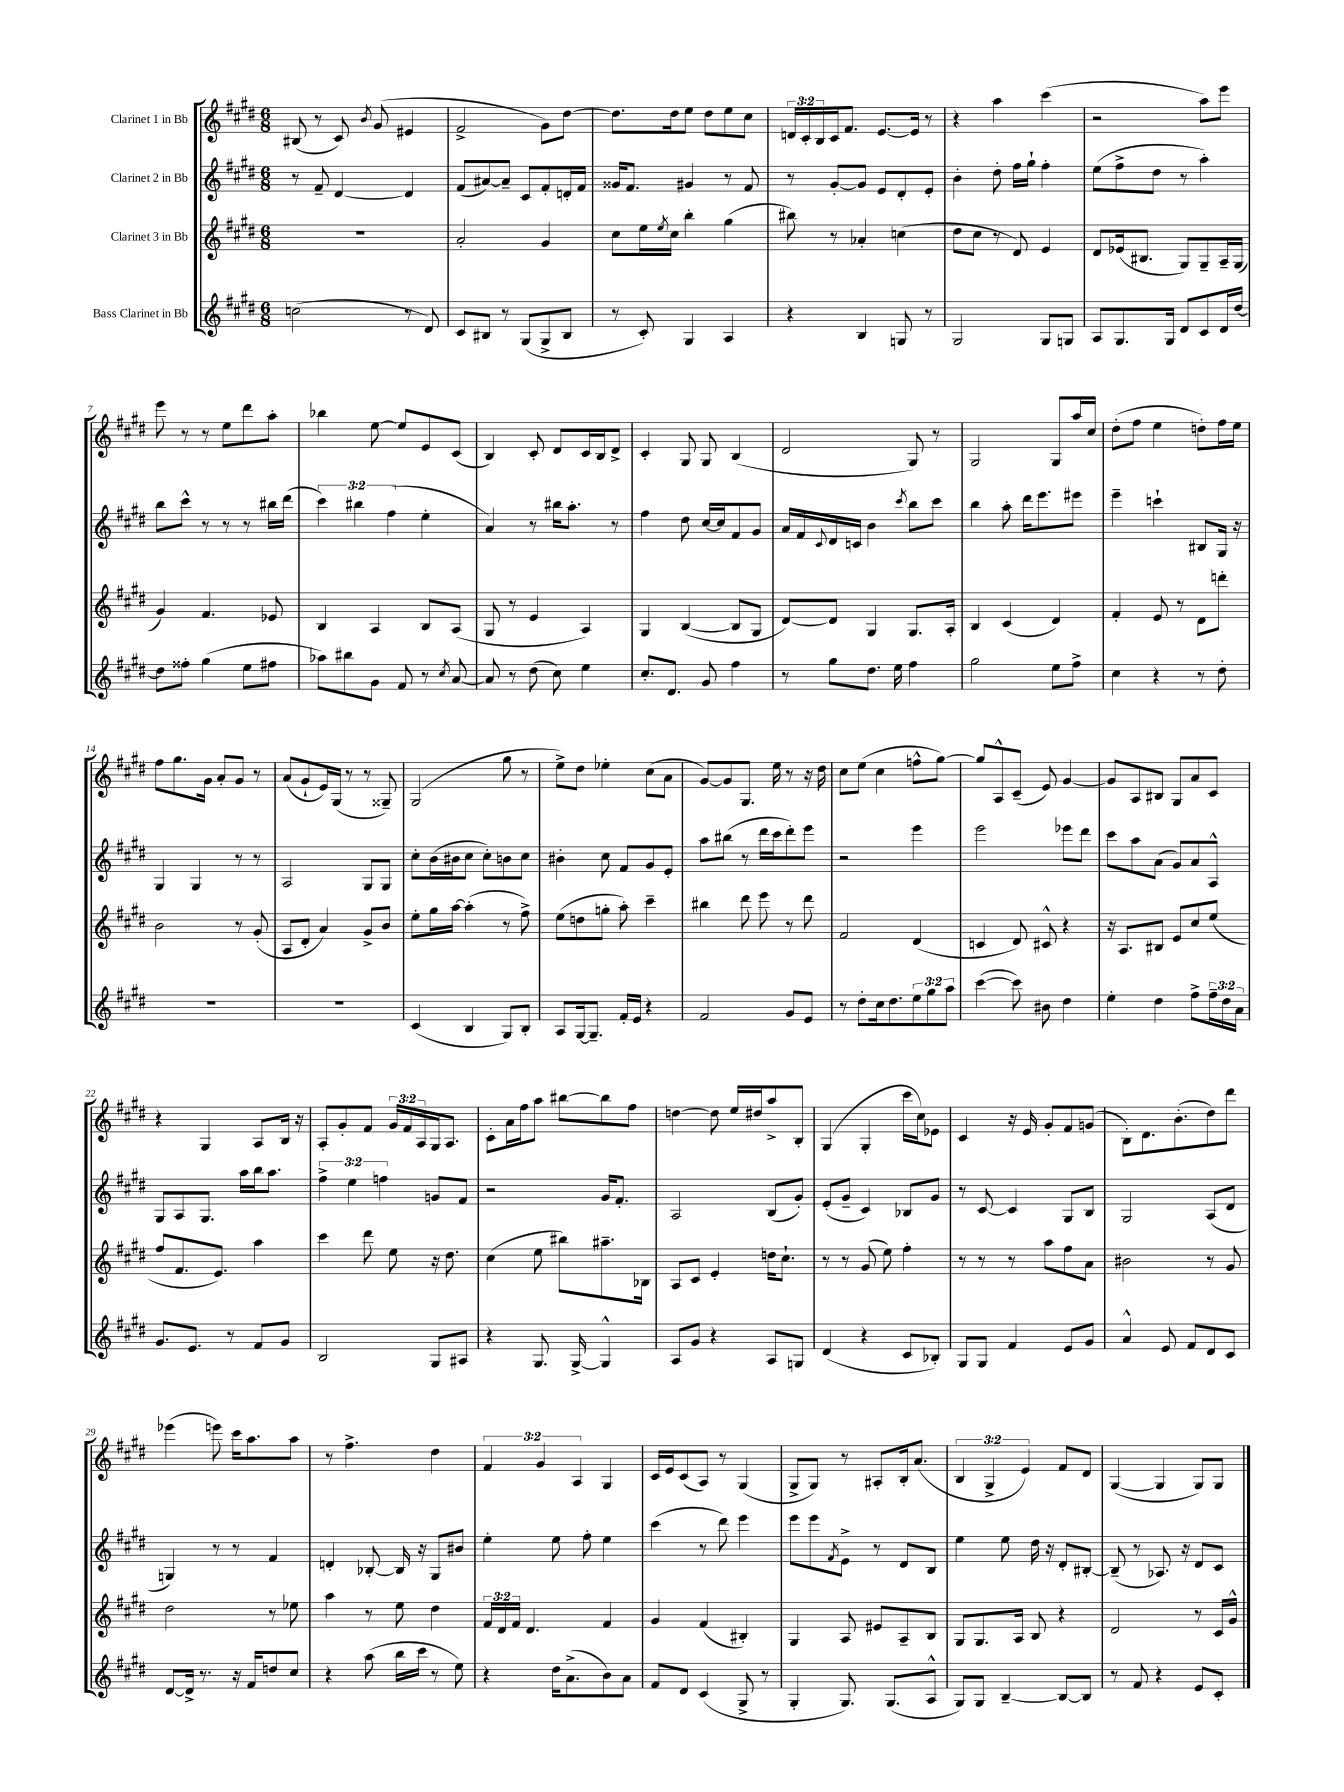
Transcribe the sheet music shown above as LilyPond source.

<<
\new StaffGroup <<
\new Staff = "s0" \with { instrumentName = "Clarinet 1 in Bb" } {
    \clef treble \key e \major \numericTimeSignature \time 6/8 \override Staff.TupletNumber.text = #tuplet-number::calc-fraction-text
    bis8( r8 cis'8) \acciaccatura { b'8 } gis'8( eis'4 |
    fis'2-> gis'8) dis''8~ |
    dis''8. dis''16 e''8 dis''8 e''8 cis''8 |
    \tuplet 3/2 { d'16 cis'16-. b16 } cis'16 fis'8. e'8.~ e'16 r8 |
    r4 a''4 cis'''4( |
    r2 a''8) e'''8 |
    e'''8 r8 r8 e''8 dis'''8 a''8-. |
    bes''4 e''8~ e''8 e'8 cis'8( |
    b4) cis'8-. dis'8 cis'16 b16 dis'8-> |
    cis'4-. gis8 gis8 b4( |
    dis'2 gis8) r8 |
    gis2 gis8 a''16 cis''16 |
    dis''8-.( fis''8 e''4 d''8-.) fis''16 e''16 |
    fis''8 gis''8. gis'16 a'8-. gis'8 r8 |
    a'8( gis'8-! e'16) gis16( r8 r8 gisis8--) |
    gis2( gis''8 r8 |
    e''8->) dis''8 ees''4-. cis''8( a'8 |
    gis'8~) gis'8 gis8. e''16 r8 r16 dis''16 |
    cis''8 e''8( cis''4 f''8-^ gis''8~) |
    gis''8 a8-^ cis'8--( e'8) gis'4~ |
    gis'8 a8 bis8 gis8 a'8 cis'8 |
    r4 gis4 a8 b16 r16 |
    a8-. gis'8-. fis'8 \tuplet 3/2 { gis'16 fis'16 a16 } gis16 a8. |
    cis'8-. a'16 fis''16 a''8 bis''8~ bis''8 fis''8 |
    d''4~ d''8 e''16 dis''16 a''8-> b8-. |
    gis4( gis4-. cis'''16 cis''16) ees'8 |
    cis'4 r16 e'16 gis'8-. fis'8 g'8( |
    b8-.) dis'8. b'8.-.( dis''8) dis'''8 |
    ees'''4( e'''8) cis'''16 a''8. a''8 |
    r8 fis''4.-> dis''4 |
    \tuplet 3/2 { fis'4 gis'4 a4 } gis4 |
    cis'16 e'16 cis'8( a8) r8 gis4( |
    gis8-> gis8) r8 ais8-. b16-. a'8.( |
    \tuplet 3/2 { b4 gis4-> e'4) } fis'8 dis'8 |
    gis4~( gis4 gis8) gis8 \bar "|." |
}
\new Staff = "s1" \with { instrumentName = "Clarinet 2 in Bb" } {
    \clef treble \key e \major \numericTimeSignature \time 6/8 \override Staff.TupletNumber.text = #tuplet-number::calc-fraction-text
    r8 fis'8-- dis'4~ dis'4 |
    fis'8( ais'8~) ais'8-- cis'8 fis'8-. d'16-. fis'16 |
    gisis'16 fis'8. gis'4 r8 fis'8 |
    r8 gis'8~-. gis'8 e'8 dis'8-. e'8-. |
    b'4-. dis''8-. fis''16 gis''16-! fis''4-. |
    e''8( fis''8-> dis''8 r8 a''4-.) |
    b''8 cis'''8-^ r8 r8 r8 bis''16 dis'''16( |
    \tuplet 3/2 { cis'''4) bis''4 fis''4( } e''4-. |
    a'4) r8 bis''16 a''8.-. r8 |
    fis''4 dis''8 cis''16~ cis''16 fis'8 gis'8 |
    a'16 fis'16 \appoggiatura { cis'8 } dis'16 c'16 b'4 \acciaccatura { cis'''8 } b''8 cis'''8 |
    b''4 a''8-. dis'''16 e'''8. eis'''8 |
    e'''4-- c'''4-! bis8 gis16 r16 |
    gis4 gis4 r8 r8 |
    a2 gis8 gis8 |
    cis''8-. b'16( bis'16 cis''8 cis''8-.) b'8 cis''8 |
    bis'4-. cis''8 fis'8 gis'8 e'8-. |
    a''8 bis''8( r8 dis'''16 cis'''16 dis'''8-.) e'''8 |
    r2 e'''4 |
    e'''2 ees'''8 dis'''8 |
    cis'''8 a''8 a'8( gis'8) a'8 a8-^ |
    gis8 a8 gis8. a''16 b''16 a''8. |
    \tuplet 3/2 { fis''4-> e''4 f''4 } g'8 fis'8 |
    r2 gis'16 fis'8.-. |
    a2 b8( gis'8-.) |
    e'8-.( gis'8-- cis'4) bes8 gis'8 |
    r8 cis'8~ cis'4 gis8 b8 |
    gis2 a8( dis'8 |
    g4) r8 r8 fis'4 |
    d'4-. bes8~-. bes16 r16 gis8 bis'8 |
    e''4-. e''8 fis''8-. e''4 |
    cis'''4( r8 dis'''8) e'''4 |
    e'''8 e'''8 \acciaccatura { fis'8 } e'8-> r8 dis'8 b8 |
    e''4 e''8 dis''16 r16 dis'8-. bis8~-. |
    bis8--( r8 aes8.) r16 dis'8 cis'8 \bar "|." |
}
\new Staff = "s2" \with { instrumentName = "Clarinet 3 in Bb" } {
    \clef treble \key e \major \numericTimeSignature \time 6/8 \override Staff.TupletNumber.text = #tuplet-number::calc-fraction-text
    R2. |
    a'2-. gis'4 |
    cis''8 e''16 \acciaccatura { e''8 } cis''16 b''4-. gis''4( |
    bis''8) r8 aes'4-. c''4( |
    dis''8 cis''8 r8 dis'8) e'4 |
    dis'8 ees'16( bis8. gis8) gis8-- a16-- gis16( |
    gis'4) fis'4. ees'8 |
    b4 a4 b8 a8( |
    gis8 r8 e'4 a4) |
    gis4 b4~( b8 gis8 |
    dis'8~) dis'8 gis4 gis8. a16-. |
    b4 cis'4( dis'4) |
    fis'4-. e'8 r8 dis'8 d'''8-. |
    b'2 r8 gis'8-.( |
    a8 dis'8-. a'4) gis'8-> b'8 |
    e''8-. gis''16 a''16~ a''4-.( r8 fis''8->) |
    e''8( d''8 g''8-. a''8-.) cis'''4-- |
    bis''4 dis'''8 e'''8 r8 dis'''8 |
    fis'2 dis'4( |
    c'4 dis'8) cis'8-^ r4 |
    r16 a8. bis8 e'8 cis''8 e''8( |
    fis''8 fis'8. e'8.) a''4 |
    cis'''4 dis'''8 e''8 r16 dis''8. |
    cis''4( e''8 bis''8) ais''8.-- bes16 |
    a8 cis'8 e'4-. d''16 cis''8.-! |
    r8 r8 gis'8( e''8) fis''4-. |
    r8 r8 r8 a''8 fis''8 a'8 |
    bis'2 r8 gis'8 |
    dis''2 r8 ees''8 |
    a''4 r8 e''8 dis''4 |
    \tuplet 3/2 { fis'16 dis'16 fis'16 } dis'4. fis'4 |
    gis'4 fis'4( bis4-.) |
    gis4 a8 eis'8 a8-- b8 |
    gis8 gis8. a16 b8 r4 |
    dis'2 r8 cis'16 gis'16-^ \bar "|." |
}
\new Staff = "s3" \with { instrumentName = "Bass Clarinet in Bb" } {
    \clef treble \key e \major \numericTimeSignature \time 6/8 \override Staff.TupletNumber.text = #tuplet-number::calc-fraction-text
    c''2( r8 dis'8) |
    cis'8 bis8 r8 gis8( gis8-> bis8 |
    r8 cis'8-.) gis4 a4 |
    r4 b4 g8 r8 |
    gis2 gis8 g8 |
    a8 gis8. gis16 dis'8 cis'8 dis'16 dis''16~ |
    dis''8 fisis''8-. gis''4( e''8 fis''8 |
    aes''8) bis''8 gis'8 fis'8 r8 \acciaccatura { cis''8 } a'8~ |
    a'8 r8 dis''8( cis''8) e''4 |
    cis''8.-. dis'8. gis'8 fis''4 |
    r8 gis''8 dis''8. e''16 fis''4 |
    gis''2 e''8 fis''8-> |
    cis''4 r4 r8 dis''8-. |
    R2. |
    R2. |
    cis'4( b4 gis8) b8-. |
    a8 gis16~ gis8.-- fis'16-. e'16 r4 |
    fis'2 gis'8 e'8 |
    r8 dis''8-. cis''16 dis''8. \tuplet 3/2 { e''8 gis''8 a''8 } |
    cis'''4~( cis'''8) bis'8 dis''4 |
    e''4-. dis''4 fis''8-> \tuplet 3/2 { fis''16-- dis''16 a'16 } |
    gis'8. e'8. r8 fis'8 gis'8 |
    b2 gis8 ais8 |
    r4 gis8. gis16~-> gis4-^ |
    a8 gis'8 r4 a8 g8 |
    dis'4( r4 cis'8 bes8-.) |
    gis8 gis8 fis'4 e'8 gis'8 |
    a'4-^ e'8 fis'8 dis'8 cis'8 |
    dis'8~ dis'16-> r8. r16 fis'16 d''8 cis''8 |
    r4 a''8( b''16 cis'''16 r8 e''8) |
    r4 dis''16 a'8.->( b'8) a'8 |
    fis'8 dis'8 cis'4( gis8-> r8 |
    gis4-. gis8.) gis8.( a8-^ |
    gis8) gis8 b4~-- b8~ b8 |
    r8 fis'8 r4 e'8 cis'8-. \bar "|." |
}
>>
>>
